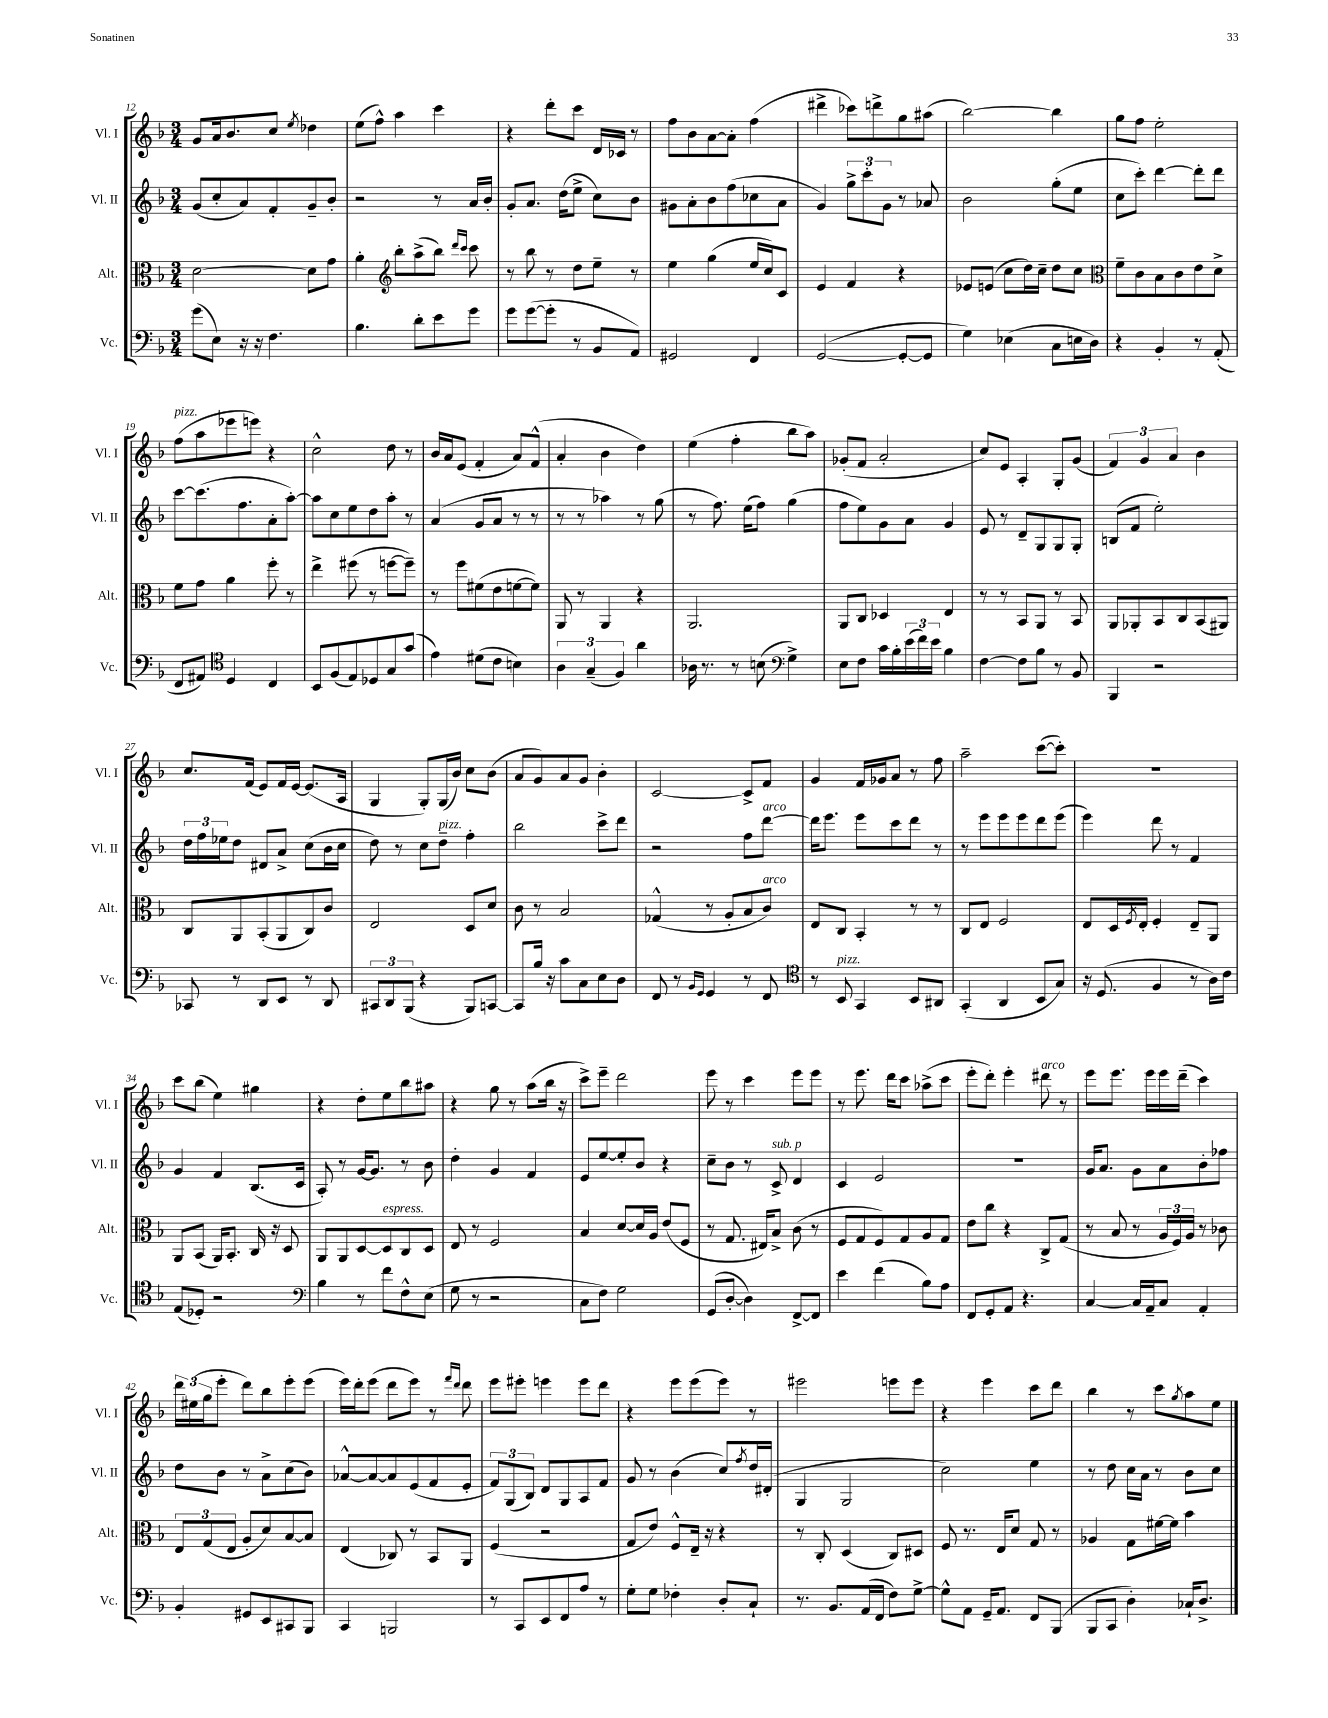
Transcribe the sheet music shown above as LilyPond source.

<<
\new StaffGroup <<
\new Staff = "s0" \with { instrumentName = "Vl. I" shortInstrumentName = "Vl. I" } {
    \clef treble \key f \major \numericTimeSignature \time 3/4
    g'8 a'16 bes'8. c''8 \acciaccatura { e''8 } des''4 |
    e''8( f''8-^) a''4 c'''4 |
    r4 d'''8-. c'''8 d'16 ces'16 r8 |
    f''8 bes'8 a'8~ a'8-. f''4( |
    dis'''4-> ces'''8) d'''8-> g''8 ais''8( |
    bes''2~) bes''4 |
    g''8 f''8 e''2-. |
    f''8^\markup { \italic "pizz." }( a''8 ees'''8 e'''8) r4 |
    c''2-^ d''8 r8 |
    bes'16 a'16 e'8( f'4-. a'8) f'8-^( |
    a'4-. bes'4 d''4) |
    e''4( f''4-. bes''8 a''8) |
    ges'8-.( f'8 a'2-. |
    c''8) e'8 a4-. g8-. g'8( |
    \tuplet 3/2 { f'4) g'4 a'4 } bes'4 |
    c''8. f'16( e'8) f'16 e'16~ e'8.( a16 |
    g4 g8-.) g16( bes'16) c''8 bes'8( |
    a'8 g'8) a'8 g'8 bes'4-. |
    c'2~ c'8-> f'8 |
    g'4 f'16 ges'16 a'8 r8 f''8 |
    a''2-- c'''8~( c'''8-.) |
    R2. |
    c'''8 bes''8( e''4) gis''4 |
    r4 d''8-. e''8 bes''8 ais''8 |
    r4 g''8 r8 a''8( bes''16 r16 |
    c'''8->) e'''8-- d'''2 |
    e'''8 r8 c'''4 e'''8 e'''8 |
    r8 e'''8. d'''16 c'''8 aes''8->( c'''8 |
    e'''8-. d'''8-.) e'''4-. dis'''8^\markup { \italic "arco" } r8 |
    e'''8 e'''8. e'''16 e'''16 d'''16--( c'''4) |
    \tuplet 3/2 { d'''16 eis''16( g''16 } e'''8-. d'''8) bes''8 e'''8-. e'''8( |
    e'''16) d'''16-. e'''8( d'''8 e'''8) r8 \grace { f'''16 d'''16 } d'''8 |
    e'''8 eis'''8-. e'''4 e'''8 d'''8 |
    r4 e'''8 e'''8( e'''8) r8 |
    eis'''2 e'''8 e'''8 |
    r4 e'''4 c'''8 d'''8 |
    bes''4 r8 c'''8 \acciaccatura { g''8 } a''8 e''8 \bar "|." |
}
\new Staff = "s1" \with { instrumentName = "Vl. II" shortInstrumentName = "Vl. II" } {
    \clef treble \key f \major \numericTimeSignature \time 3/4
    g'8( c''8-. a'8) f'8-. g'8-- bes'8-. |
    r2 r8 a'16 bes'16-. |
    g'8-. a'8. d''16( e''8-> c''8) bes'8 |
    gis'8 a'8-. bes'8 f''8( ces''8 a'8 |
    g'4) \tuplet 3/2 { g''8-> c'''8-. g'8 } r8 aes'8 |
    bes'2 g''8-.( e''8 |
    c''8 c'''8-.) d'''4~ d'''8-. d'''8 |
    c'''8~ c'''8.( f''8. a'8-. a''8~-.) |
    a''8 c''8 e''8 d''8 a''8-. r8 |
    a'4( g'8 a'8 r8 r8 |
    r8 r8 aes''4) r8 g''8( |
    r8 f''8.) e''16( f''8) g''4( |
    f''8 e''8) g'8 a'8 g'4 |
    e'8 r8 d'8-- g8 g8 g8-. |
    b8( f'8 e''2-.) |
    \tuplet 3/2 { d''16 f''16 ees''16 } d''8 dis'8 a'8-> c''8( bes'16 c''16 |
    d''8) r8 c''8 d''8--^\markup { \italic "pizz." } f''4-. |
    bes''2 c'''8-> d'''8 |
    r2 f''8 d'''8~^\markup { \italic "arco" } |
    d'''16 e'''8. e'''8 c'''8 d'''8 r8 |
    r8 e'''8 e'''8 e'''8 d'''8 e'''8( |
    e'''4) d'''8 r8 f'4 |
    g'4 f'4 bes8.( c'16 |
    a8-.) r8 g'16~ g'8. r8 bes'8 |
    d''4-. g'4 f'4 |
    e'8 e''8~ e''8-. bes'8 r4 |
    c''8-- bes'8 r8 c'8->^\markup { \italic "sub. p" } d'4 |
    c'4 e'2 |
    R2. |
    g'16 a'8. g'8 a'8 bes'8-. fes''8 |
    d''8 bes'8 r8 a'8-> c''8( bes'8) |
    aes'8~-^ aes'8~ aes'8 e'8( f'8 e'8-. |
    \tuplet 3/2 { f'8) g8( bes8) } d'8 g8 a8 f'8 |
    g'8 r8 bes'4( c''8) \acciaccatura { f''8 } d''16 dis'16-.( |
    g4 g2 |
    c''2) e''4 |
    r8 d''8 c''16 a'16 r8 bes'8 c''8 \bar "|." |
}
\new Staff = "s2" \with { instrumentName = "Alt." shortInstrumentName = "Alt." } {
    \clef alto \key f \major \numericTimeSignature \time 3/4
    d'2~ d'8 g'8 |
    a'4-. \clef treble bes''8-. a''8->( bes''8) \grace { d'''16 c'''16 } c'''8 |
    r8 bes''8 r8 d''8 e''8-- r8 |
    e''4 g''4( e''16 c''16) c'8 |
    e'4 f'4 r4 |
    ees'8 e'8( c''8 d''16) c''16-- d''8 c''8 |
    \clef alto f'8-- c'8 bes8 c'8 e'8 d'8-> |
    f'8 g'8 a'4 f''8-. r8 |
    e''4-> fis''8( r8 f''8~ f''8--) |
    r8 f''8 fis'8( e'8 f'8~ f'8) |
    a,8 r8 a,4 r4 |
    a,2. |
    a,8 c8 des4 e4 |
    r8 r8 bes,8 a,8 r8 bes,8 |
    a,8 aes,8-. bes,8 c8 bes,8( ais,8) |
    c8 a,8 bes,8-.( a,8 c8) c'8 |
    e2 d8 d'8 |
    c'8 r8 bes2 |
    ges4-^( r8 a8-. bes8 c'8^\markup { \italic "arco" }) |
    e8 c8 bes,4-. r8 r8 |
    c8 e8 f2 |
    e8 d16 \acciaccatura { f8 } e16-. f4-. e8-- a,8 |
    a,8 bes,8( a,16) bes,8.-. c16 r16 d8 |
    a,8 a,8 d8~ d8^\markup { \italic "espress." } c8 d8 |
    e8 r8 f2 |
    bes4 d'8~ d'16 a16 e'8( f8 |
    r8 g8. eis16) bes8-> c'8( r8 |
    f8 g8 f8) g8 a8 g8 |
    e'8 c''8 r4 c8-> g8( |
    r8 bes8 r8 \tuplet 3/2 { a16 f16) a16 } r8 ces'8 |
    \tuplet 3/2 { e8 g8( e8 } a8-. d'8) bes8~ bes8 |
    e4( ces8) r8 bes,8 a,8 |
    f4( r2 |
    g8 e'8) f8-^ e16-- r16 r4 |
    r8 c8-. d4( c8) dis8 |
    f8 r8. e16 d'8 g8 r8 |
    aes4 g8 fis'16~ fis'16 bes'4 \bar "|." |
}
\new Staff = "s3" \with { instrumentName = "Vc." shortInstrumentName = "Vc." } {
    \clef bass \key f \major \numericTimeSignature \time 3/4
    g'8( e8) r16 r16 f4. |
    bes4. d'8-. e'8 g'8 |
    g'8 g'8~( g'8-. r8 bes,8 a,8) |
    gis,2 f,4 |
    g,2~( g,8~-. g,8 |
    g4) ees4( c8 e16 d16) |
    r4 bes,4-. r8 a,8-.( |
    f,8 ais,8) \clef tenor d4 c4 |
    bes,8 f8( e8) des8 g8 g'8( |
    e'4) dis'8( c'8 b4) |
    \tuplet 3/2 { a4 g4--( f4) } a'4 |
    aes16 r8. r8 b8( \clef bass g4->) |
    e8 f8 c'16 bes16-. \tuplet 3/2 { e'16( f'16) e'16 } bes4 |
    f4~ f8 bes8 r8 bes,8 |
    bes,,4 r2 |
    ces,8 r8 d,8 e,8 r8 d,8 |
    \tuplet 3/2 { cis,8 d,8 bes,,8( } r4 bes,,8) c,8~ |
    c,8 bes16 r16 c'8 c8 e8 d8 |
    f,8 r8 \grace { bes,16 g,16 } g,4 r8 f,8 |
    \clef tenor r8 bes,8^\markup { \italic "pizz." } g,4 bes,8 ais,8 |
    g,4-.( a,4 bes,8 g8) |
    r16 d8.( f4 r8 a16) c'16 |
    e8( des8-.) r2 |
    \clef bass bes4 r8 f'8 f8-^ e8( |
    g8 r8 r2 |
    c8 f8) g2 |
    g,8( d8~-. d4) f,8~-> f,8 |
    e'4 f'4( bes8) a8 |
    f,8 g,8-. a,8 r4. |
    c4~ c16 a,16-- c8 a,4-. |
    bes,4-. gis,8 e,8 cis,8 bes,,8 |
    c,4 b,,2 |
    r8 c,8 e,8 f,8 a8 r8 |
    g8-. g8 fes4-. d8-. c8-! |
    r8. bes,8. a,16( f,16 f8) g8~-> |
    g8-^ a,8 g,16-- a,8. f,8 bes,,8( |
    bes,,8 c,8 d4-.) ces16-! d8.-> \bar "|." |
}
>>
>>
\layout { \context { \Score currentBarNumber = #12 } }
